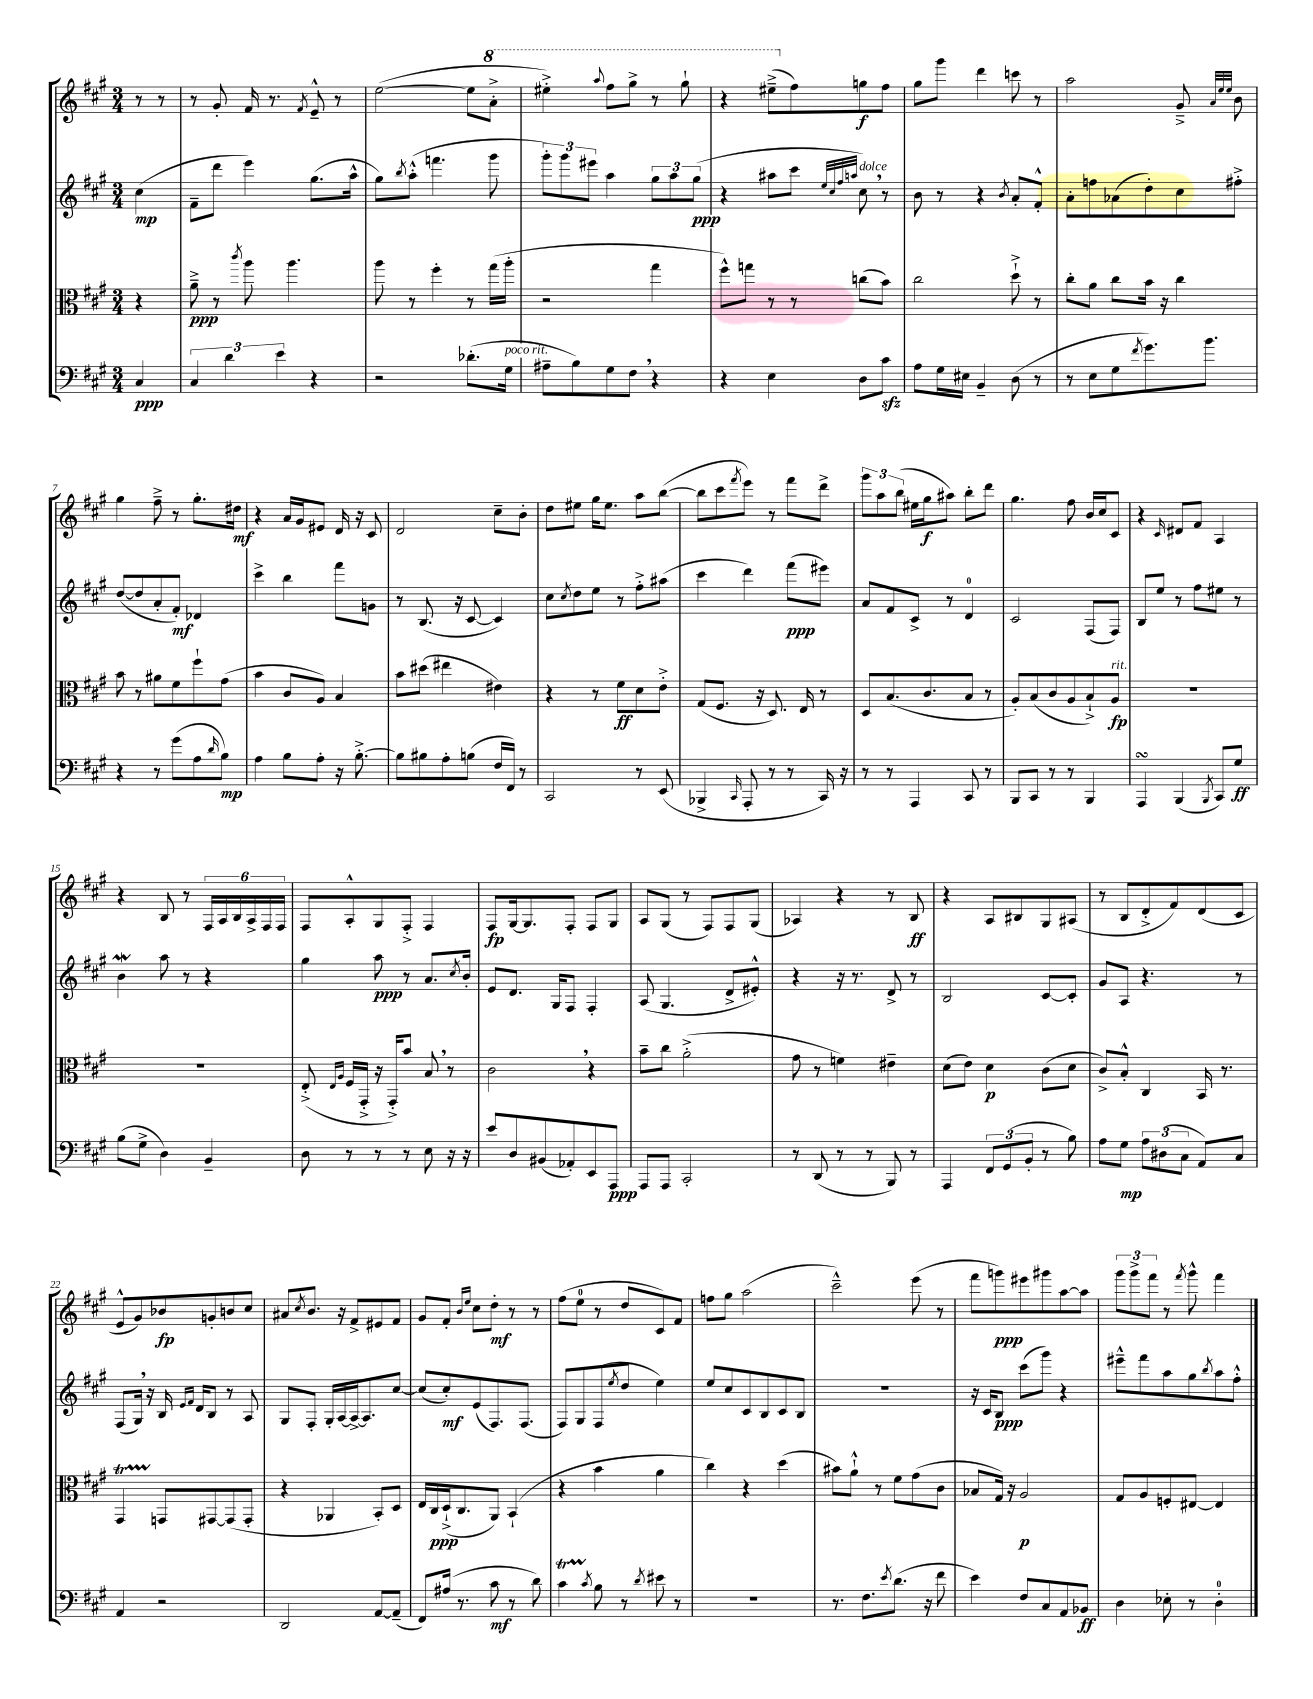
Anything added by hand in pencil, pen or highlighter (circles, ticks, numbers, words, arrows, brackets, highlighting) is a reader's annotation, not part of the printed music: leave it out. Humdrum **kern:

**kern	**kern	**kern	**kern
*staff4	*staff3	*staff2	*staff1
*clefF4	*clefC3	*clefG2	*clefG2
*k[f#c#g#]	*k[f#c#g#]	*k[f#c#g#]	*k[f#c#g#]
*M3/4	*M3/4	*M3/4	*M3/4
4C#/	4r	(4cc#\	8r
.	.	.	8r
=	=	=	=
6C#/	8a~^\	8f#~\L	8r
.	8r	8ddd\J	8g#'/
6d\	.	.	.
.	8qccc#/	.	.
.	8aa\	4eee\)	16f#/
.	.	.	8.r
6e\	.	.	.
.	4.aa\	.	.
.	.	.	8qf#/
4r	.	(8.gg#\L	8e~^^/
.	.	.	8r
.	.	16aa^^\Jk	.
=	=	=	=
2r	8aa\	8gg#\L)	([2ee\
.	.	8qbb/	.
.	8r	(8aa'^^\J	.
.	4ff#'\	4.fff\	.
(8.d-'\L	8r	.	8ee\]L
.	(16gg#\LL	8ggg#\	8aa'^\J
16G#\Jk	16aa'\JJ	.	.
=	=	=	=
8A#~\L	2r	12ggg#'\L)	4eee#'^\)
.	.	12ggg#\	.
8B\)	.	.	.
.	.	12eee#\J	.
.	.	.	8qqaaa/
8G#\	.	4aa\	8fff#\L
8F#\J	.	.	8ggg#^\J
4r	4gg#\	12gg#\L	8r
.	.	12aa\	.
.	.	.	8ggg#`\
.	.	(12gg#\J	.
=	=	=	=
4r	8ff#^^\L)	4r	4r
.	8gg\J	.	.
4E\	8r	8aa#\L	(8eee#~^\L
.	8r	8ccc#\J	8ff#\)
.	.	32qqee/LLL	.
.	.	32qqcc#/	.
.	.	32qqff#/	.
.	.	32qqaa/JJJ	.
8D\L	(8cc\L	8cc#\)	8gg\
8c#\J	8b\J)	8r	8ff#\J
=	=	=	=
8A\L	2cc#\	8b\	8gg#\L
16G#\L	.	8r	8ggg#\J
16E#\JJ	.	.	.
4BB~/	.	4r	4ddd\
.	.	8qb/	.
(8D\	8dd`^\	8a'/L	8ccc\
8r	8r	8f#'^^/J	8r
=	=	=	=
8r	8cc#'\L	8a'\L	2aa\
8E\L	8a\J	8ff\	.
8G#\	8cc#\L	(8a-\	.
8qf#/	.	.	.
8.g#\)	16b\Jk	8dd'\)	.
.	16r	.	.
.	4cc#\	8cc#\	8g#~^/
8.b\J	.	.	.
.	.	.	32qqa/LLL
.	.	.	32qqee/
.	.	.	32qqee/JJJ
.	.	8ff#'^\J	8b\
=	=	=	=
4r	8b\	([8dd/L	4gg#\
.	8r	8dd/]	.
8r	8a#\L	8a'/	8ff#~^\
(8g#\L	8f#\	8f#'/J)	8r
8A\	8ff#`\	4d-/	8.gg#'\L
16qqd/	.	.	.
8B\J)	(8g#\J	.	.
.	.	.	16dd#\Jk
=	=	=	=
4A\	4b\	4ccc#^\	4r
8B\L	8c#/L	4bb\	16a/LL
.	.	.	16g#/J
8A'\J	8A/J)	.	8e#/J
16r	4B/	8fff#\L	16d/
[8.B'^\	.	.	16r
.	.	8g\J	8c#/
=	=	=	=
8B\]L	8b\L	8r	2d/
8B#\	(8dd#\J	(8.B/	.
8A'\	4ee#\	.	.
.	.	16r	.
(8B\J	.	[8c#/	.
16F#/LL	4e#\)	4c#/])	8cc#~\L
16FF#/JJ)	.	.	.
8r	.	.	8b'\J
=	=	=	=
2CC#/	4r	8cc#\L	8dd\L
.	.	8qcc#/	.
.	.	8dd\	8ee#\J
.	8r	8ee\J	16gg#\LK
.	.	.	8.ee#\J
.	8f#\L	8r	.
8r	8d\	8ff#'^\L	8aa\L
(8EE/	8e'^\J	(8aa#\J	([8bb\J
=	=	=	=
4BBB-^/	(8G#/L	4ccc#\	8bb\]L
.	8.F#/J	.	8ccc#\
16qqCC#/	.	.	8qfff#/
8AAA'/	.	4ddd\)	8eee\J)
.	16r	.	.
8r	8.D/)	.	8r
8r	.	(8fff#\L	8fff#\L
.	16E/	.	.
16CC#/)	8r	8eee#\J)	8ddd^\J
16r	.	.	.
=	=	=	=
8r	8D/L	8a/L	12ggg#\L
.	.	.	12aa\
8r	(8.B/	8f#/	.
.	.	.	(12bb\J
4AAA/	.	8c#^/J	16ee#\LL
.	8.c#/	.	16gg#\J
.	.	8r	8aa#\J)
8CC#/	8B/J	4d/	8bb'\L
8r	8r	.	8ddd\J
=	=	=	=
8BBB/L	8A'/L)	2c#/	4.gg#\
8CC#/J	(8B/	.	.
8r	8c#/	.	.
8r	8A/	.	8ff#\
4BBB/	8B`^/)	(8F#/L	16b/LL
.	.	.	16cc#/J
.	8A/J	8F#/J)	8c#/J
=	=	=	=
4AAA/	2.r	8B/L	4r
.	.	8ee/J	.
.	.	.	16qqc#/
(4BBB/	.	8r	8d#/L
.	.	8ff#\L	8f#/J
8qBBB/	.	.	.
8CC#/L)	.	8ee#\J	4A/
8G#/J	.	8r	.
=	=	=	=
(8B\L	2.r	4b\	4r
8G#^\J	.	.	.
4D\)	.	8aa\	8B/
.	.	8r	8r
4BB~/	.	4r	24F#/LL
.	.	.	24A/
.	.	.	24B/
.	.	.	24A^/
.	.	.	24F#/
.	.	.	24F#/JJ
=	=	=	=
8D\	(8E'^/	4gg#\	8F#/L
.	16qqE/LL	.	.
.	16qqA/JJ	.	.
8r	16F#/LL	.	8A'^^/
.	16GG#'^/JJ	.	.
8r	16r	8aa\	8G#/
.	16GG#'^/LK)	.	.
8r	8b/J	8r	8F#'^/J
8E\	8B/	8.a/L	4F#/
16r	8r	.	.
.	.	8qcc#/	.
16r	.	16b'/Jk	.
=	=	=	=
8e/L	2c#\	8e/L	8F#/L
8D/	.	8.d/J	[16G#/k
.	.	.	8.G#/]
(8BB#/	.	.	.
.	.	16G#/LK	.
8AA-'/)	.	8F#/J	8F#'/J
8EE/	4r	4F#'/	8F#/L
8AAA/J	.	.	8G#/J
=	=	=	=
8AAA/L	8b~\L	(8A/	8A/L
8AAA/J	8cc#\J	4.G#/	(8G#/J
2CC#'/	(2a'^\	.	8r
.	.	.	8F#/L)
.	.	8d^/L	8F#/
.	.	8e#'^^/J)	(8G#/J
=	=	=	=
8r	8g#\	4r	4A-/)
(8DD/	8r	.	.
8r	4f\)	16r	4r
.	.	8.r	.
8r	.	.	.
8BBB/)	4e#~\	8d^/	8r
8r	.	8r	8B/
=	=	=	=
4AAA/	(8d\L	2B/	4r
.	8e\J)	.	.
12FF#/L	4d\	.	8A/L
(12GG#/	.	.	.
.	.	.	8B#/
12BB'/J	.	.	.
8r	(8c#\L	[8c#/L	8G#/
8B\)	8d\J	8c#'/]J	(8A#/J
=	=	=	=
8A\L	8c#^/L)	8g#/L	8r
8G#\J	8B'^^/J	8A/J	8B/L
12A\L	4C#/	4.r	8d'^/
(12D#\	.	.	.
.	.	.	8f#/)
12C#\J	.	.	.
8AA/L)	16BB/	.	(8d/
.	8.r	.	.
8C#/J	.	8r	8c#/J
=	=	=	=
4AA/	4GG#/	(8F#/L	8e^^/L
.	.	16G#/Jk)	8g#/)
.	.	16r	.
2r	8GG/L	16B/	8b-/
.	.	16qqe/LL	.
.	.	16qqf#/JJ	.
.	.	16d/LK	.
.	[8GG#/	8B/J	8g'/
.	(8GG#/]	8r	8b/
.	8GG#'/J	8A/	8cc#/J
=	=	=	=
2DD/	4r	8G#/L	8a#/L
.	.	.	8qcc#/
.	.	8F#'/J	8.b/J
.	4AA-/	16G#'/LL	.
.	.	[16A/	16r
.	.	16A^/_J	8f#^/L
.	.	8.A/]	.
[8AA/L	8BB'/L)	.	8e#/
(8AA~/]J	8D/J	[8cc#/J	8f#/J
=	=	=	=
8FF#/L)	16E/LL	(8cc#/]L	8g#/L
.	16C#/	.	.
(16A#/Jk	(16D`^/J	8cc#'/)	8f#'/J
8.r	8.C#/	.	.
.	.	.	16qqb/LL
.	.	.	16qqee/JJ
.	.	(8e/	8cc#\L
8c#\	8AA/J)	8.F#/)	8dd'\J
8r	(4BB`/	.	8r
.	.	(8.F#/J	.
8d\)	.	.	8r
=	=	=	=
4c#\	4r	8F#/L)	(8ff#\L
.	.	8G#/	8ee\J
8qc#/	.	.	.
8B\	4b\	(8F#/	8r
.	.	8qee/	.
8r	.	8dd/J	8dd/L
8qd/	.	.	.
8e#\	4a\	4ee\)	8c#/)
8r	.	.	8f#/J
=	=	=	=
2.r	4cc#\)	8ee/L	8ff\L
.	.	8cc#/	8gg#\J
.	4r	8c#/	(2aa\
.	.	8B/	.
.	(4dd\	8c#/	.
.	.	8B/J	.
=	=	=	=
8.r	8b#\L)	2.r	2ccc#~^^\)
.	8a`^^\J	.	.
8.F#\L	.	.	.
.	8r	.	.
8qe/	.	.	.
(8.d\J	8f#\L	.	.
.	(8g#\	.	(8eee\
16r	.	.	.
8f#\	8c#\J	.	8r
=	=	=	=
4e\)	8B-/L	16r	8fff#\L
.	.	16c#/LK	.
.	16G#/Jk)	8B/J	8ggg\)
.	16r	.	.
8F#/L	2A/	(8ccc#\L	8eee#\
8C#/	.	8ggg#\J)	8ggg#\
8AA/	.	4r	[8aa\
8BB-/J	.	.	8aa\]J
=	=	=	=
4D\	8G#/L	8eee#~^^\L	12ggg#\L
.	.	.	12ggg#^\
.	8A/	8fff#\	.
.	.	.	12fff#\J
8E-'\	8F'/	8aa\	8r
.	.	.	8qfff#/
8r	[8E#/J	8gg#\	8ggg#^^\
.	.	8qbb/	.
4D'\	4E#/]	8aa\	4fff#\
.	.	8ff#'^^\J	.
==	==	==	==
*-	*-	*-	*-
